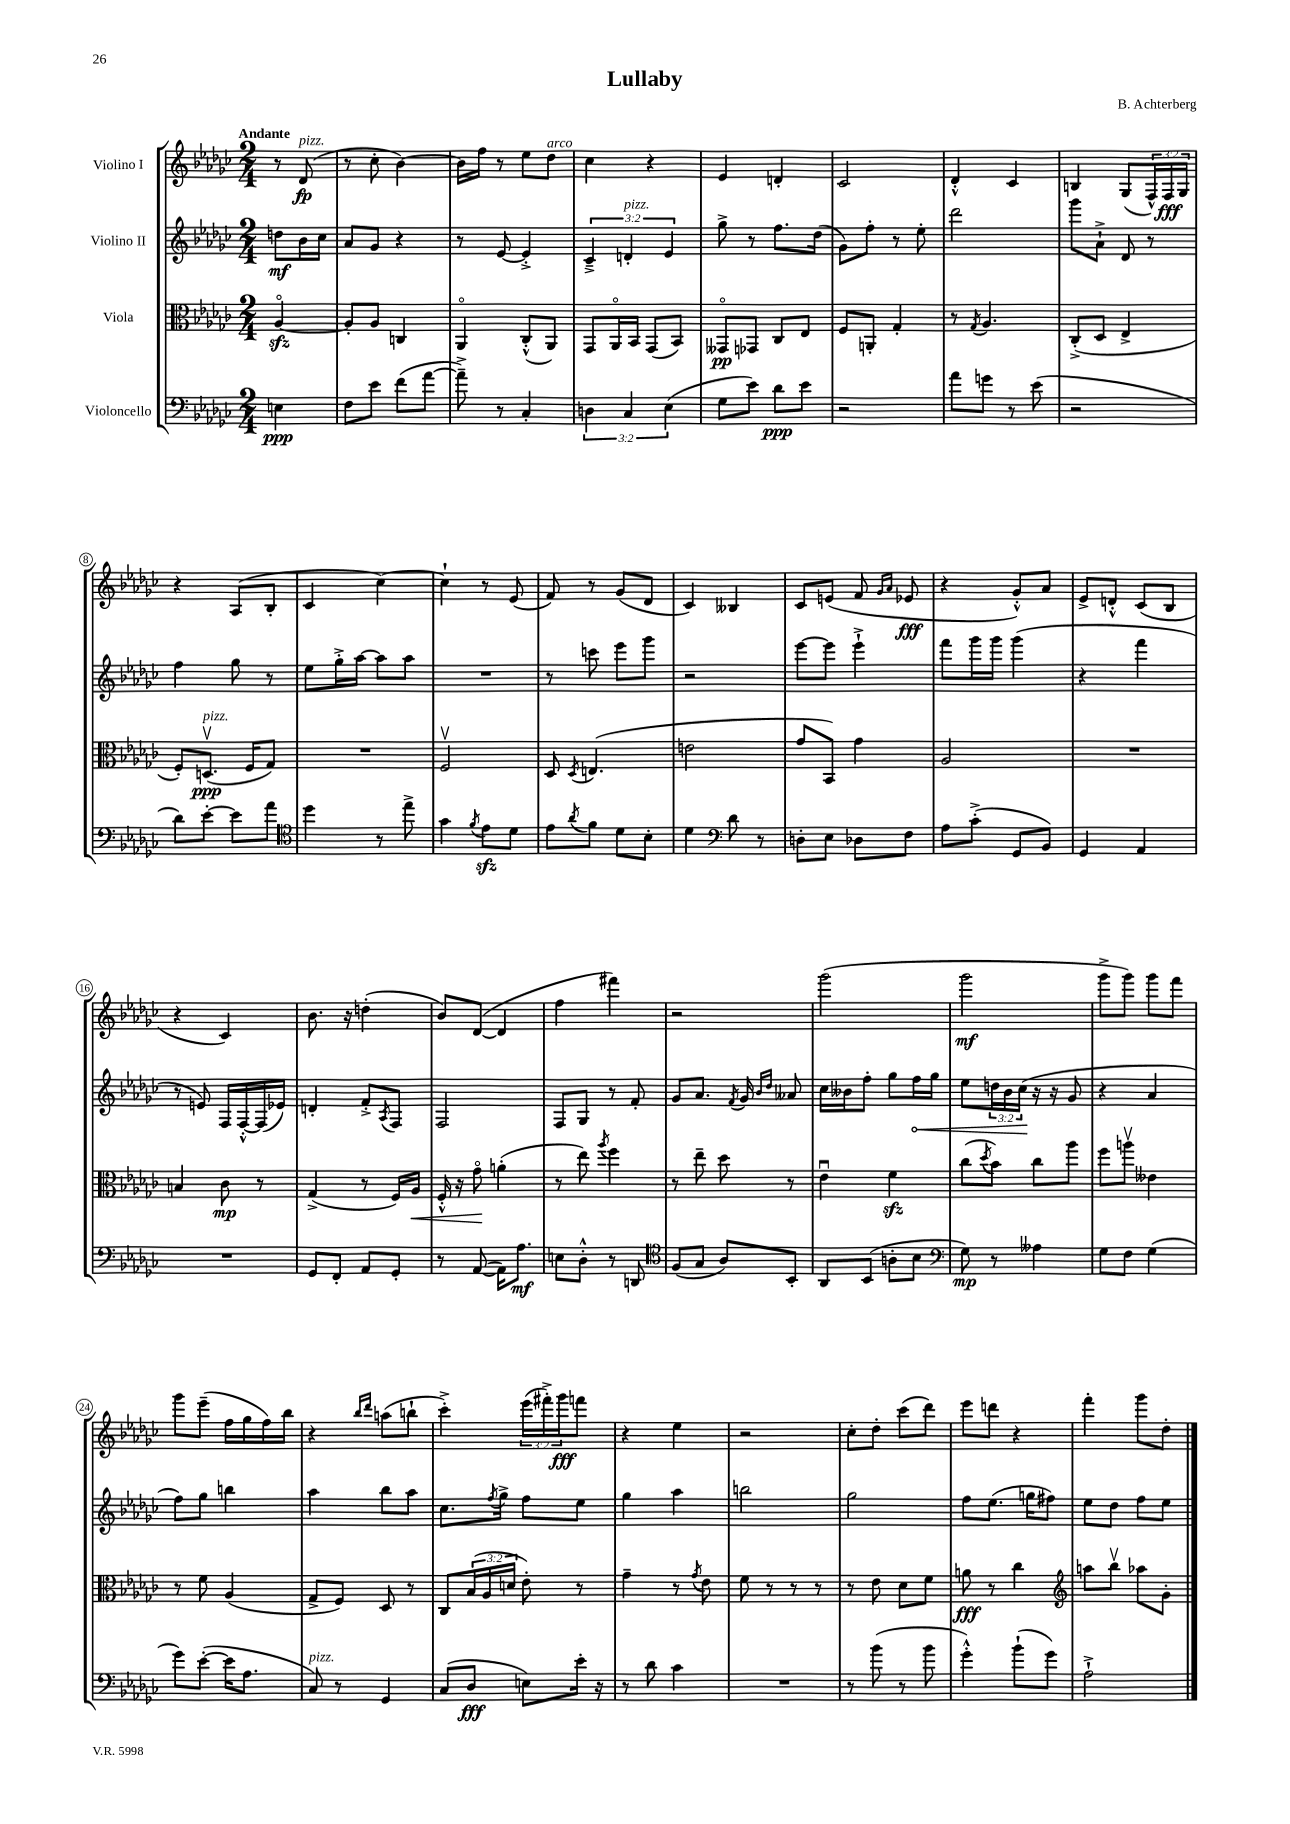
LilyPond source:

\header { title = "Lullaby" composer = "B. Achterberg" }
<<
\new StaffGroup <<
\new Staff = "s0" \with { instrumentName = "Violino I" } {
    \clef treble \key ges \major \numericTimeSignature \time 2/4 \override Staff.TupletNumber.text = #tuplet-number::calc-fraction-text \partial 4 \tempo "Andante"
    r8 des'8\fp^\markup { \italic "pizz." }( |
    r8 ces''8-. bes'4~) |
    bes'16 f''16 r8 ees''8 des''8^\markup { \italic "arco" } |
    ces''4 r4 |
    ees'4 d'4-. |
    ces'2 |
    des'4-.-^ ces'4 |
    b4 ges8( \tuplet 3/2 { f16-^) f16\fff ges16 } |
    r4 aes8( bes8-. |
    ces'4 ces''4~) |
    ces''4-! r8 ees'8( |
    f'8) r8 ges'8( des'8 |
    ces'4) beses4 |
    ces'8 e'8( f'8 \grace { ges'16 aes'16 } ees'8\fff |
    r4 ges'8-.-^) aes'8 |
    ees'8-> d'8-.-^ ces'8( bes8 |
    r4 ces'4) |
    bes'8. r16 d''4-.( |
    bes'8) des'8~( des'4 |
    f''4 fis'''4) |
    r2 |
    ges'''2( |
    ges'''2\mf |
    ges'''8-> ges'''8) ges'''8 f'''8 |
    ges'''8 ees'''8--( f''16 ges''16 f''16) bes''16 |
    r4 \grace { bes''16 des'''16 } a''8( b''8-! |
    ces'''4-.->) \tuplet 3/2 { ees'''16( fis'''16-.->) ges'''16\fff } f'''8 |
    r4 ees''4 |
    r2 |
    ces''8-. des''8-. ces'''8( des'''8) |
    ees'''8 d'''8 r4 |
    f'''4-. ges'''8 des''8-. \bar "|." |
}
\new Staff = "s1" \with { instrumentName = "Violino II" } {
    \clef treble \key ges \major \numericTimeSignature \time 2/4 \override Staff.TupletNumber.text = #tuplet-number::calc-fraction-text \partial 4
    d''8\mf bes'16 ces''16 |
    aes'8 ges'8 r4 |
    r8 ees'8~ ees'4-.-> |
    \tuplet 3/2 { ces'4---> d'4-.^\markup { \italic "pizz." } ees'4 } |
    ges''8-> r8 f''8. des''16( |
    ges'8) f''8-. r8 ees''8-. |
    des'''2 |
    ges'''8 aes'8-!-> des'8 r8 |
    f''4 ges''8 r8 |
    ees''8 ges''16-.-> aes''16~ aes''8 aes''8 |
    R2 |
    r8 c'''8 ees'''8 ges'''8 |
    r2 |
    ees'''8~ ees'''8 ees'''4-!-> |
    f'''8 ges'''16 ges'''16 ges'''4( |
    r4 f'''4 |
    r8 e'8) f16 f16~-.-^ f16( ees'16) |
    d'4-. f'8-.-> \acciaccatura { aes8 } f8 |
    f2 |
    f8 ges8 r8 f'8-. |
    ges'8 aes'8. \acciaccatura { f'8 } ges'16 \grace { bes'16 des''16 } aeses'8 |
    ces''16 beses'16 f''8-. ges''8 \once \override Hairpin.circled-tip = ##t f''16\< ges''16 |
    ees''8 \tuplet 3/2 { d''16 bes'16 ces''16\!( } r16 r16 ges'8 |
    r4 aes'4 |
    f''8) ges''8 b''4 |
    aes''4 bes''8 aes''8 |
    ces''8. \acciaccatura { f''8 } ges''16-> f''8 ees''8 |
    ges''4 aes''4 |
    b''2 |
    ges''2 |
    f''8 ees''8.( g''16 fis''8) |
    ees''8 des''8 f''8 ees''8 \bar "|." |
}
\new Staff = "s2" \with { instrumentName = "Viola" } {
    \clef alto \key ges \major \numericTimeSignature \time 2/4 \override Staff.TupletNumber.text = #tuplet-number::calc-fraction-text \partial 4
    aes4~\flageolet\sfz |
    aes8-. aes8 c4 |
    aes,4\flageolet ces8-.-^( aes,8) |
    ges,8 aes,16\flageolet bes,16 ges,8( bes,8) |
    geses,8\flageolet\pp ges,8 ces8 ees8 |
    f8 a,8-. ges4-. |
    r8 \acciaccatura { ges8 } aes4. |
    ces8-.->( des8 ees4-> |
    f8-.) d8.\upbow\ppp^\markup { \italic "pizz." }( f16 ges8) |
    R2 |
    f2\upbow |
    des8 \acciaccatura { des8 } e4.( |
    e'2 |
    ges'8 bes,8) ges'4 |
    aes2 |
    R2 |
    b4 ces'8\mp r8 |
    ges4->( r8 f16) aes16\< |
    f16-.-^ r16 ges'8\flageolet\! a'4-.( |
    r8 ees''8) \acciaccatura { aes''8 } f''4 |
    r8 ees''8-- des''8 r8 |
    ees'4\downbow f'4\sfz |
    ces''8( \acciaccatura { des''8 } bes'8) ces''8 aes''8 |
    f''8 a''8\upbow eeses'4 |
    r8 f'8 aes4( |
    ges8-> f8) des8 r8 |
    ces8 \tuplet 3/2 { bes16( aes16 d'16 } ees'8-.) r8 |
    ges'4-- r8 \acciaccatura { ges'8 } ees'8 |
    f'8 r8 r8 r8 |
    r8 ees'8 des'8 f'8 |
    a'8\fff r8 ces''4 |
    \clef treble a''8 bes''8\upbow aes''8 ges'8-. \bar "|." |
}
\new Staff = "s3" \with { instrumentName = "Violoncello" } {
    \clef bass \key ges \major \numericTimeSignature \time 2/4 \override Staff.TupletNumber.text = #tuplet-number::calc-fraction-text \partial 4
    e4\ppp |
    f8 ees'8 f'8( aes'8~ |
    aes'8--->) r8 ces4-. |
    \tuplet 3/2 { d4 ces4 ees4( } |
    ges8 ees'8) des'8\ppp ees'8 |
    r2 |
    aes'8 g'8 r8 ees'8( |
    r2 |
    des'8) ees'8~-. ees'8 aes'8 |
    \clef tenor des''4 r8 ees''8-> |
    ges'4 \acciaccatura { f'8 } ees'8\sfz des'8 |
    ees'8 \acciaccatura { aes'8 } f'8 des'8 bes8-. |
    des'4 \clef bass des'8 r8 |
    d8-. ees8 des8 f8 |
    aes8 ces'8-.->( ges,8 bes,8) |
    ges,4 aes,4 |
    R2 |
    ges,8 f,8-. aes,8 ges,8-. |
    r8 aes,8~( aes,16) aes8.\mf |
    e8 des8-.-^ r8 d,8 |
    \clef tenor f8( ges8 aes8) bes,8-. |
    aes,8 bes,8( a8-. bes8 |
    \clef bass ges8\mp) r8 aeses4 |
    ges8 f8 ges4( |
    ges'8) ees'8~-.( ees'16 aes8. |
    ces8^\markup { \italic "pizz." }) r8 ges,4 |
    ces8( des8\fff e8) ees'16-. r16 |
    r8 des'8 ces'4 |
    R2 |
    r8 bes'8( r8 bes'8 |
    ges'4-.-^) bes'8-!( ges'8) |
    aes2-!-> \bar "|." |
}
>>
>>
\layout { \context { \Score \override BarNumber.stencil = #(make-stencil-circler 0.1 0.3 ly:text-interface::print) } }
